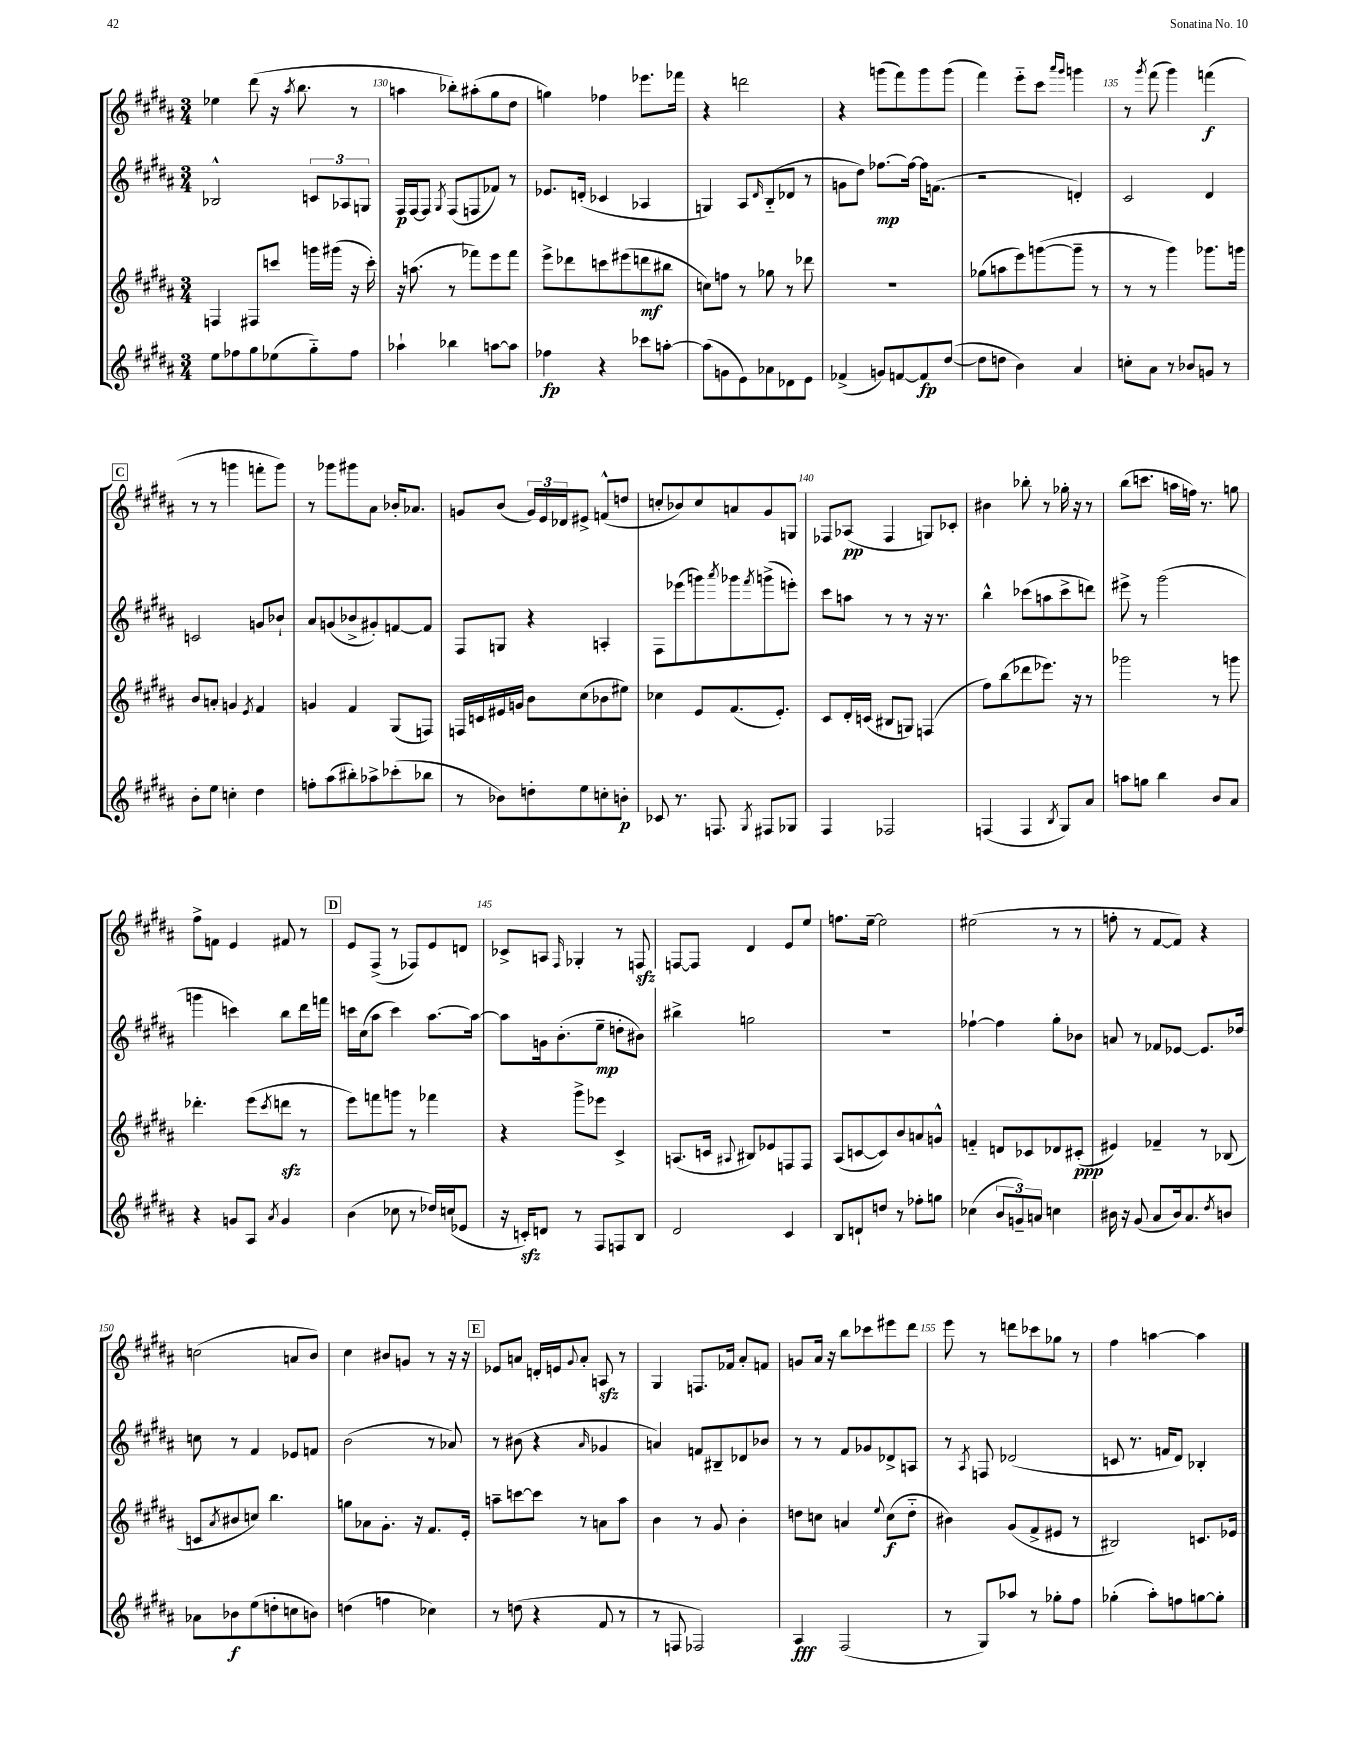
<<
\new StaffGroup <<
\new Staff = "s0" {
    \clef treble \key b \major \numericTimeSignature \time 3/4
    ees''4 dis'''8( r16 \acciaccatura { ais''8 } b''8. r8 |
    a''4 bes''8-.) ais''8-.( gis''8 dis''8 |
    g''4) fes''4 ees'''8. fes'''16 |
    r4 d'''2 |
    r4 g'''8( fis'''8) g'''8 g'''8( |
    fis'''4) e'''8-_ cis'''8 \grace { ais'''16 gis'''16 } g'''4 |
    r8 \acciaccatura { gis'''8 } fis'''8( gis'''4) f'''4\f( |
    \mark \markup { \box "C" } r8 r8 g'''4 f'''8-. g'''8) |
    r8 ges'''8 gis'''8 ais'8 bes'16-. aes'8. |
    g'8 b'8( \tuplet 3/2 { g'16) e'16 des'16 } eis'8-> f'8-^( d''8 |
    c''8-. bes'8) c''8 a'8 gis'8 g8 |
    fes8 aes8\pp( fes4 g8) ces'8-. |
    bis'4 bes''8-. r8 ges''16-. r16 r8 |
    b''8( c'''8. a''16 f''16) r8. g''8 |
    fis''8-> f'8 e'4 fis'8 r8 |
    \mark \markup { \box "D" } e'8 fis8->( r8 fes8) e'8 d'8 |
    ces'8-> a8 \grace { fis16 } ges4-. r8 f8\sfz |
    f8~ f8 dis'4 e'8 e''8 |
    f''8. e''16~-- e''2 |
    eis''2( r8 r8 |
    f''8-. r8 fis'8~ fis'8) r4 |
    c''2( a'8 b'8) |
    cis''4 bis'8 g'8 r8 r16 r16 |
    \mark \markup { \box "E" } ees'8 a'8 d'16-. e'16 \appoggiatura { gis'8 } a'8-. a8\sfz r8 |
    gis4 f8. fes'16 ais'8-. f'8 |
    g'8 ais'16 r16 b''8 ces'''8 eis'''8 dis'''8 |
    e'''8 r8 d'''8 ces'''8 ges''8 r8 |
    fis''4 a''4~ a''4 \bar "|." |
}
\new Staff = "s1" {
    \clef treble \key b \major \numericTimeSignature \time 3/4
    bes2-^ \tuplet 3/2 { c'8 aes8 g8 } |
    fis16\p fis16~ fis8 \acciaccatura { gis8 } fis8( f8 fes'8) r8 |
    ees'8. d'16-.( ces'4 aes4 |
    g4) ais8 \grace { dis'16 } b8-_( des'8 r8 |
    g'8 dis''8) fes''8.~\mp fes''16~ fes''16 f'8.( |
    r2 d'4-.) |
    cis'2 dis'4 |
    \mark \markup { \box "C" } c'2 g'8 bes'8-! |
    ais'8 g'8( bes'8-> gis'8-.) f'8~ f'8 |
    fis8 g8 r4 a4-. |
    fis8 ees'''8( g'''8) \acciaccatura { ais'''8 } ges'''8 \acciaccatura { fis'''8 } g'''8->( e'''8-.) |
    cis'''8 a''8 r8 r8 r16 r8. |
    b''4-^ ces'''8( a''8 ces'''8-> d'''8) |
    eis'''8-> r8 gis'''2( |
    g'''4 c'''4) b''8 dis'''16 f'''16 |
    \mark \markup { \box "D" } c'''16 cis''16( ais''8 c'''4) ais''8.~ ais''16~ |
    ais''8 g'16 b'8.-.( e''8--\mp d''8-. bis'8) |
    bis''4-> g''2 |
    R2. |
    fes''4~-! fes''4 gis''8-. bes'8 |
    a'8 r8 fes'8 ees'8~ ees'8. des''16 |
    c''8 r8 fis'4 ees'8 f'8 |
    b'2( r8 aes'8) |
    \mark \markup { \box "E" } r8 bis'8( r4 \grace { ais'16 } ges'4 |
    a'4) f'8 bis8-- des'8 bes'8 |
    r8 r8 fis'8 ges'8 des'8-> a8 |
    r8 \acciaccatura { ais8 } f8 des'2( |
    c'8 r8. f'16 dis'8) bes4-. \bar "|." |
}
\new Staff = "s2" {
    \clef treble \key b \major \numericTimeSignature \time 3/4
    f4 fis8 c'''8 g'''16 gis'''16( r16 c'''16-.) |
    r16 a''8.( r8 fes'''8) e'''8 fes'''8 |
    e'''8-> des'''8 c'''8 eis'''8( d'''8\mf bis''8 |
    c''8) f''8 r8 ges''8 r8 des'''8 |
    R2. |
    ges''8( a''8 e'''8) g'''8~( g'''8-- r8 |
    r8 r8 gis'''4) ges'''8. g'''16 |
    \mark \markup { \box "C" } b'8 a'8-. g'4 \acciaccatura { e'8 } fis'4 |
    g'4 fis'4 gis8( f8) |
    f16 c'16 eis'16 g'16 b'8 cis''8( bes'8 eis''8) |
    ces''4 e'8 fis'8.( e'8.-.) |
    cis'8 dis'16-. c'16( bis8 g8) f4( |
    fis''8) b''8( des'''8 ees'''8.) r16 r8 |
    ges'''2 r8 g'''8 |
    des'''4.-. e'''8( \acciaccatura { cis'''8 } d'''8\sfz r8 |
    \mark \markup { \box "D" } e'''8) f'''8 g'''8 r8 fes'''4 |
    r4 gis'''8-> ees'''8 cis'4-> |
    a8.( c'16 \appoggiatura { ais8 } bis8) ees'8 f8 f8 |
    ais8( c'8~ c'8) b'8 a'8 g'8-^ |
    f'4-_ d'8 ces'8 des'8 cis'8-.\ppp( |
    eis'4) fes'4-- r8 bes8( |
    c'8 \acciaccatura { ais'8 } bis'8 c''8) b''4. |
    g''8 aes'8 gis'8.-. r16 fis'8. e'16-. |
    \mark \markup { \box "E" } a''8-- c'''8~ c'''8 r8 a'8 a''8 |
    b'4 r8 gis'8 b'4-. |
    d''8 c''8 a'4 \appoggiatura { e''8 } c''8\f( d''8-_ |
    bis'4) gis'8( fis'8-> eis'8 r8 |
    bis2) c'8. ees'16 \bar "|." |
}
\new Staff = "s3" {
    \clef treble \key b \major \numericTimeSignature \time 3/4
    e''8 fes''8 gis''8 ees''8( gis''8-_) fes''8 |
    aes''4-! bes''4 a''8~ a''8 |
    fes''4\fp r4 ces'''8 a''8~-. |
    a''8( g'8 e'8) aes'8 des'8 e'8 |
    fes'4->( g'8) f'8~ f'8\fp dis''8~( |
    dis''8 d''8 b'4) ais'4 |
    c''8-. ais'8 r8 bes'8 g'8 r8 |
    \mark \markup { \box "C" } b'8-. e''8 c''4-. dis''4 |
    f''8-. ais''8( bis''8-.) aes''8-> ces'''8-.( bes''8 |
    r8 bes'8) d''8-. e''8 c''8-. b'8-.\p |
    ces'8 r8. f8. \acciaccatura { gis8 } fis8 ges8 |
    fis4 fes2 |
    f4( f4 \acciaccatura { b8 } gis8) ais'8 |
    a''8 g''8 b''4 b'8 ais'8 |
    r4 g'8 ais8 \acciaccatura { ais'8 } g'4 |
    \mark \markup { \box "D" } b'4( ces''8 r8 des''16) c''16( ees'8 |
    r16 c'16-.\sfz) d'8 r8 fis8 f8 b8 |
    dis'2 cis'4 |
    b8 d'8-! d''8 r8 fes''8-. g''8 |
    ces''4( \tuplet 3/2 { b'8 g'8--) a'8 } c''4 |
    bis'16 r16 gis'8( ais'8 bis'16) ais'8. \acciaccatura { dis''8 } b'8 |
    aes'8 bes'8\f e''8( d''8-. c''8 b'8) |
    d''4( f''4 ces''4) |
    \mark \markup { \box "E" } r8 d''8( r4 fis'8 r8 |
    r8 f8 fes2) |
    ais4\fff fis2( |
    r8 gis8) aes''8 r8 ges''8-. fis''8 |
    ges''4-.( ais''8-.) f''8 g''8~ g''8-. \bar "|." |
}
>>
>>
\layout { \context { \Score currentBarNumber = #129 \override BarNumber.break-visibility = ##(#f #t #t) barNumberVisibility = #(every-nth-bar-number-visible 5) } }
